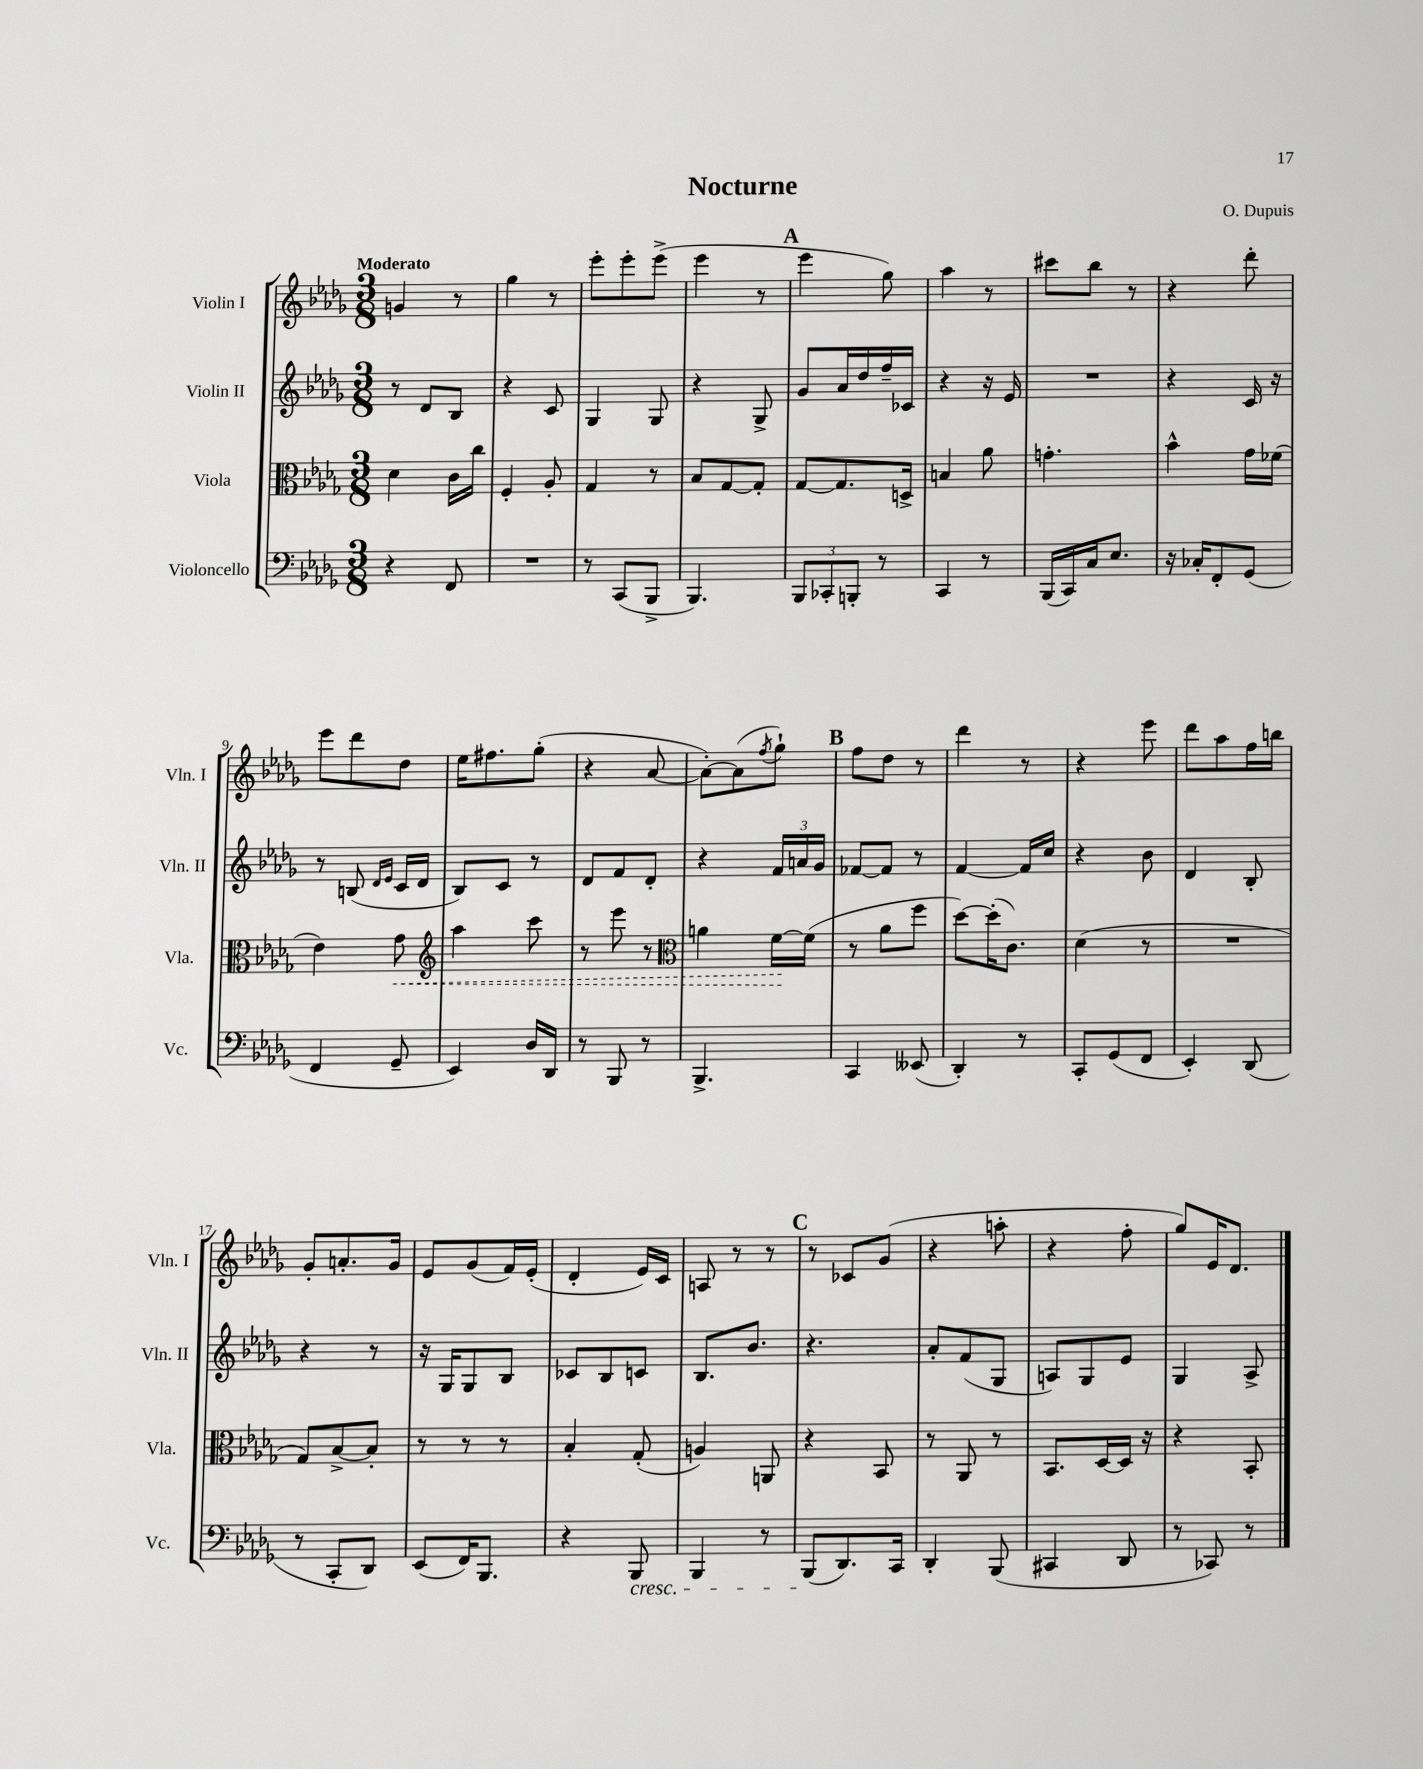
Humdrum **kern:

**kern	**kern	**kern	**kern
*staff4	*staff3	*staff2	*staff1
*clefF4	*clefC3	*clefG2	*clefG2
*k[b-e-a-d-g-]	*k[b-e-a-d-g-]	*k[b-e-a-d-g-]	*k[b-e-a-d-g-]
*M3/8	*M3/8	*M3/8	*M3/8
4r	4d-	8r	4g
.	.	8d-	.
8FF	16c	8B-	8r
.	16cc	.	.
=	=	=	=
4.r	4F'	4r	4gg-
.	8A-'	8c	8r
=	=	=	=
8r	4G-	4G-	8eee-'
(8CC	.	.	8eee-'
8BBB-^	8r	8G-	(8eee-^
=	=	=	=
4.BBB-)	8B-	4r	4eee-
.	[8G-	.	.
.	8G-']	8G-^	8r
=	=	=	=
12BBB-	[8G-	8g-	4eee-
12CC-'	.	.	.
.	8.G-]	16a-	.
12BBB'	.	.	.
.	.	16dd-	.
8r	.	16ff~	8gg-)
.	16D^	16c-	.
=	=	=	=
4CC	4B	4r	4aa-
8r	8a-	16r	8r
.	.	16e-	.
=	=	=	=
(16BBB-	4.g'	4.r	8ccc#
16CC)	.	.	.
16C	.	.	8bb-
8.E-	.	.	.
.	.	.	8r
=	=	=	=
16r	4b-^^	4r	4r
16C-'	.	.	.
8FF'	.	.	.
(8GG-	16g-	16c	8ddd-'
.	(16f-	16r	.
=	=	=	=
4FF	4e-)	8r	8eee-
.	.	(8B	8ddd-
.	.	16qqd-	.
.	.	16qqe-	.
8GG-~	8g-	16c	8dd-
.	.	16d-	.
=	=	=	=
*	*clefG2	*	*
4EE-)	4aa-	8B-)	16ee-
.	.	.	8.ff#
.	.	8c	.
16D-	8ccc	8r	(8gg-'
16DD-	.	.	.
=	=	=	=
8r	8r	8d-	4r
8BBB-	8eee-	8f	.
8r	8r	8d-'	[8a-
=	=	=	=
*	*clefC3	*	*
4.BBB-^	4a	4r	8a-'_)
.	.	.	(8a-]
.	.	.	8qff
.	[16f	24f	8gg-`)
.	.	24a	.
.	(16f]	.	.
.	.	24g-	.
=	=	=	=
4CC	8r	[8f-	8ff
.	8a-	8f-]	8dd-
(8EE--	8ff	8r	8r
=	=	=	=
4DD-')	[8dd-)	[4f	4ddd-
.	(16dd-']	.	.
.	8.c)	.	.
8r	.	16f]	8r
.	.	16cc	.
=	=	=	=
8CC'	(4d-	4r	4r
(8GG-	.	.	.
8FF	8r	8b-	8eee-
=	=	=	=
4EE-')	4.r	4d-	8ddd-
.	.	.	8aa-
(8DD-	.	8B-'	16ff
.	.	.	16bb
=	=	=	=
8r	8G-)	4r	8g-'
8CC'	[8B-^	.	8.a'
8DD-)	8B-']	8r	.
.	.	.	16g-
=	=	=	=
(8EE-	8r	16r	8e-
.	.	16G-	.
16FF)	8r	8G-	(8g-
8.BBB-	.	.	.
.	8r	8B-	16f)
.	.	.	(16e-'
=	=	=	=
4r	4B-'	8c-	4d-'
.	.	8B-	.
8BBB-	(8G-'	8c	16e-)
.	.	.	16c
=	=	=	=
4BBB-	4A)	8.B-	8A
.	.	.	8r
.	.	8.b-	.
8r	8AA	.	8r
=	=	=	=
(8BBB-	4r	4.r	8r
8.DD-)	.	.	8c-
.	8BB-	.	(8g-
16CC	.	.	.
=	=	=	=
4DD-'	8r	8a-'	4r
.	8AA-	(8f	.
(8BBB-	8r	8G-	8aa'
=	=	=	=
4CC#	8.BB-	8A)	4r
.	.	8G-	.
.	[16D-	.	.
8DD-	16D-]	8e-	8ff'
.	16r	.	.
=	=	=	=
8r	4r	4G-	8gg-)
8CC-)	.	.	16e-
.	.	.	8.d-
8r	8BB-'	8A-^	.
==	==	==	==
*-	*-	*-	*-
